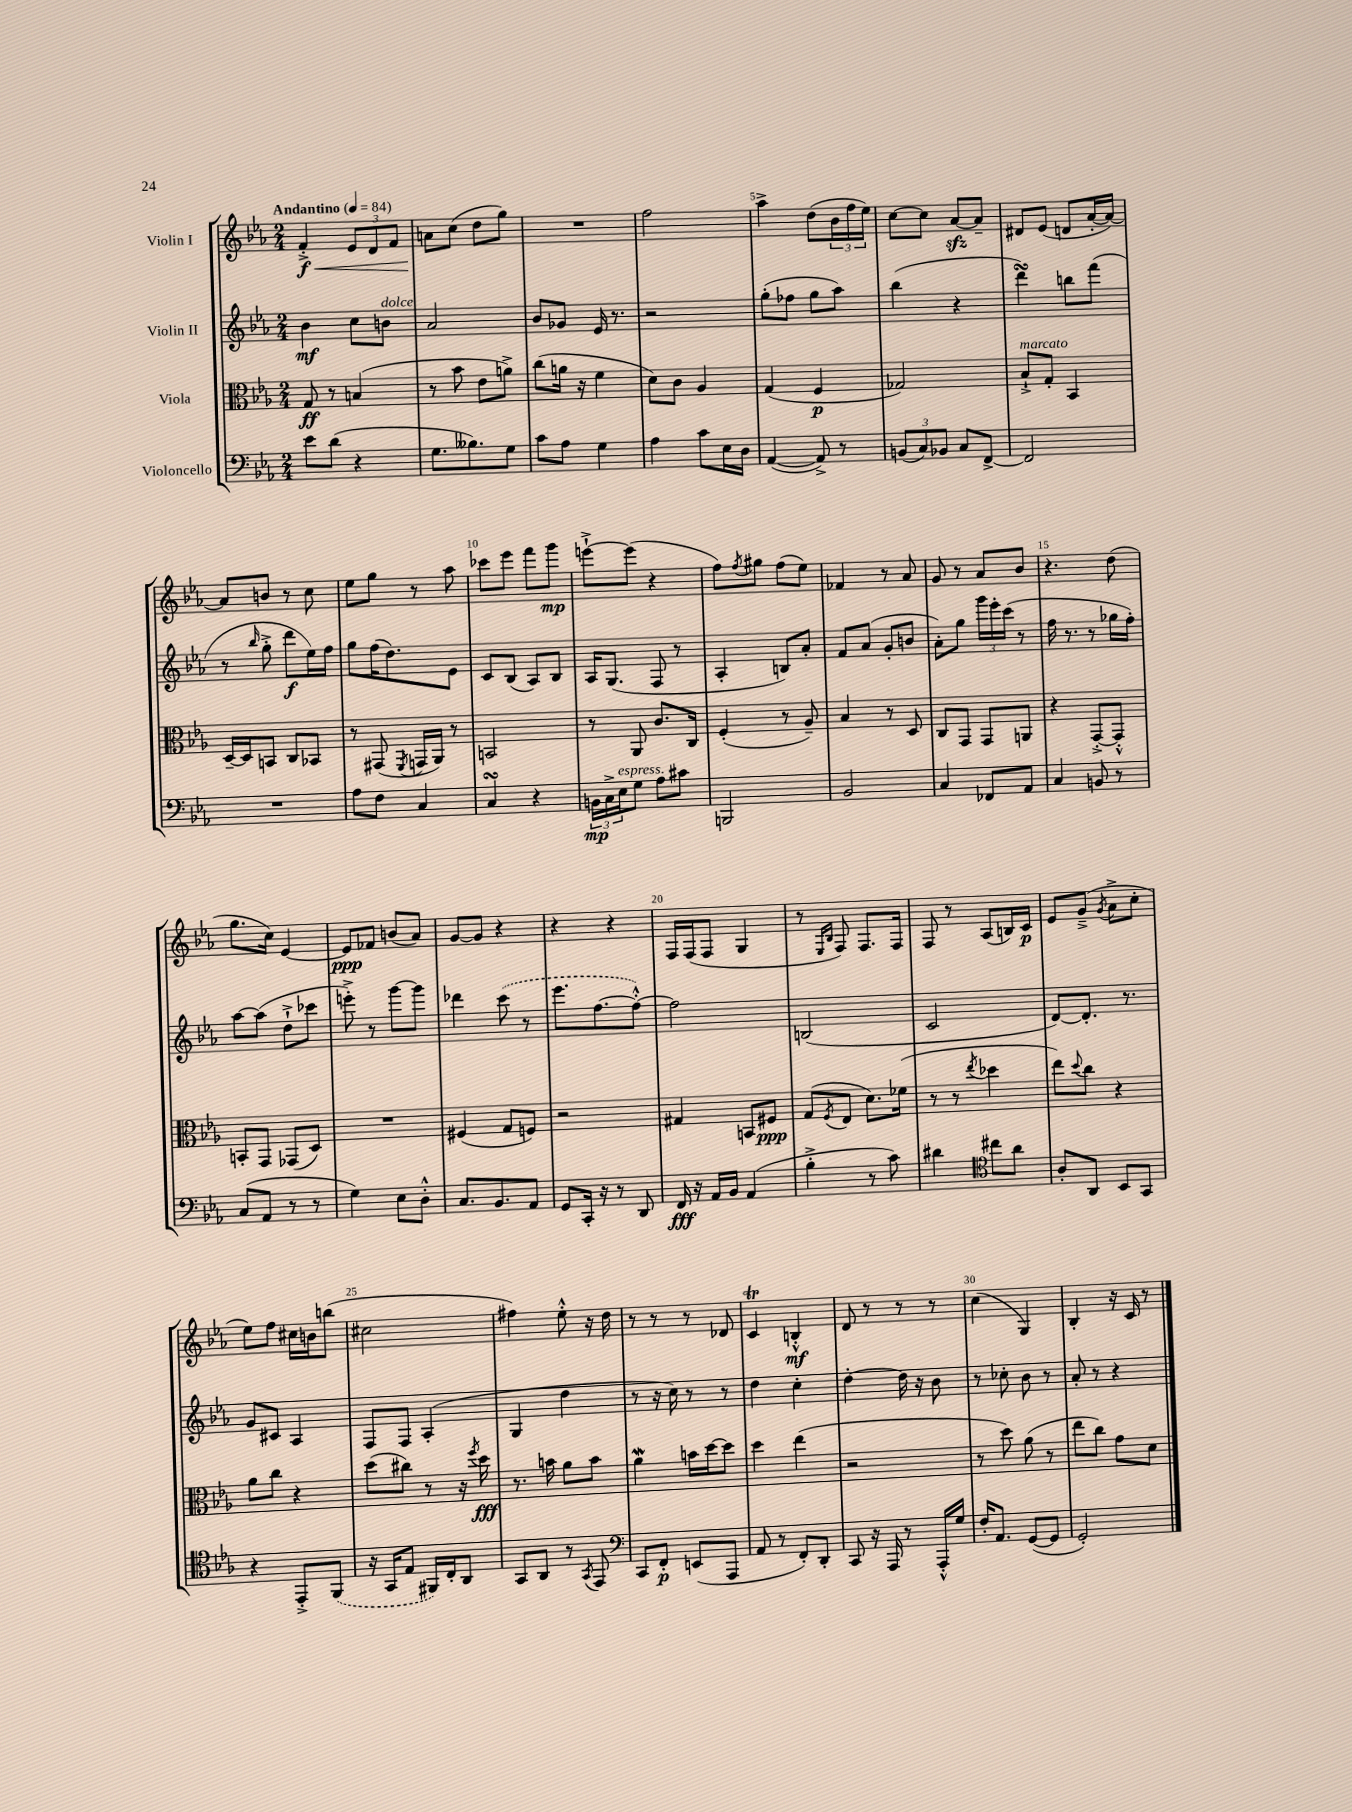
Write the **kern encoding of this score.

**kern	**kern	**kern	**kern
*staff4	*staff3	*staff2	*staff1
*clefF4	*clefC3	*clefG2	*clefG2
*k[b-e-a-]	*k[b-e-a-]	*k[b-e-a-]	*k[b-e-a-]
*M2/4	*M2/4	*M2/4	*M2/4
*MM84	*MM84	*MM84	*MM84
8e-	8G	4b-	4f'^
(8d	8r	.	.
4r	(4B	8cc	12e-
.	.	.	12d
.	.	8b	.
.	.	.	12f
=	=	=	=
8.G	8r	2a-	8a
.	8b-	.	(8cc
8.B--)	.	.	.
.	8e-	.	8dd
8G	8a^)	.	8gg)
=	=	=	=
8c	(8cc	8b-	2r
8A-	16a	8g-	.
.	16r	.	.
4G	4f	16e-	.
.	.	8.r	.
=	=	=	=
4A-	8d)	2r	2ff
.	8c	.	.
8c	4A-	.	.
16E-	.	.	.
16D	.	.	.
=	=	=	=
([4AA-	(4G	(8gg'	4aa-^
.	.	8ff-	.
8AA-^])	4F	8gg	(8dd
8r	.	8aa-)	24b-
.	.	.	24ff
.	.	.	24ee-)
=	=	=	=
(12BB	2G-)	(4bb-	[8cc
12C)	.	.	.
.	.	.	8cc]
12BB-	.	.	.
8C	.	4r	[8a-
[8FF^	.	.	8a-~]
=	=	=	=
2FF]	8B-`^	4ddd)	8d#
.	8G'	.	(8e-
.	4BB-	8bb	8d
.	.	(8fff	[16a-'
.	.	.	16a-_)
=	=	=	=
2r	[16D~	8r	8a-]
.	16D]	.	.
.	.	16qqbb-	.
.	8BB	8gg'^	8b
.	8C	8ddd	8r
.	8BB-	16ee-)	8cc
.	.	16ff	.
=	=	=	=
8A-	8r	8gg	8ee-
8F	(8GG#	(16ff	8gg
.	.	8.dd)	.
.	8qFF	.	.
4C	16GG	.	8r
.	16AA-)	.	.
.	8r	8e-	8aa-
=	=	=	=
4C	2BB	8c	8ccc-
.	.	(8B-	8eee-
4r	.	8A-)	8fff
.	.	8B-	8ggg
=	=	=	=
24BB	8r	16A-	[8eee`^
24C^	.	.	.
.	.	(8.G	.
24E-	.	.	.
8G	8AA-	.	(8eee]
8A-	8.c	8F	4r
8c#	.	8r	.
.	16C	.	.
=	=	=	=
2BBB	(4F'	4A-'	8ff)
.	.	.	8qff
.	.	.	8gg#
.	8r	8B)	(8ff
.	8A-~)	8a-'	8ee-)
=	=	=	=
2BB-	4B-	8f	4f-
.	.	(8a-	.
.	8r	8g'	8r
.	8D	8b	8a-
=	=	=	=
4C	8C	8a-')	8g
.	8GG	8gg	8r
8FF-	8GG	24ggg	8a-
.	.	24eee-'	.
.	.	(24ccc	.
8AA-	8AA	8r	8b-
=	=	=	=
4C	4r	16ff	4.r
.	.	8.r	.
8BB	[8GG'^	8r	.
8r	8GG'^^]	16gg-	(8dd
.	.	16ff')	.
=	=	=	=
(8C	8BB'	[8aa-	8.gg
8AA-	8GG	(8aa-]	.
.	.	.	16cc)
8r	(8GG-	8dd`^	[4e-
8r	8D)	8ccc-	.
=	=	=	=
4G)	2r	8eee'^)	8e-]
.	.	8r	8f-
8E-	.	[8ggg	(8b
8D'^^	.	8ggg]	8a-)
=	=	=	=
8.C	(4F#	4ddd-	[8g
.	.	.	8g]
8.BB-	.	.	.
.	8G	(8ccc	4r
8AA-	8F)	8r	.
=	=	=	=
8GG	2r	8.eee-	4r
16CC'	.	.	.
16r	.	[8.ff	.
8r	.	.	4r
8DD	.	8ff'^^_)	.
=	=	=	=
16FF	4G#	2ff]	16F
16r	.	.	(16F
16AA-	.	.	8F
16BB-	.	.	.
(4AA-	8BB	.	4G
.	8F#	.	.
=	=	=	=
4B-'^	(8G	(2B	8r
.	.	.	16qqE-
.	8qF	.	16qqB-
.	8E-	.	8F)
8r	8.d)	.	8.F
8c)	.	.	.
.	(16f-	.	16F
=	=	=	=
4d#	8r	2c	8F
.	8r	.	8r
*clefC4	*	*	*
.	8qee-	.	.
8cc#	4dd-	.	(8A-
8a-	.	.	16B)
.	.	.	16c
=	=	=	=
8A-'	8ee-)	[8d)	8e-
.	8qqdd	.	.
8AA-	8cc	8.d']	(8g~^
.	.	.	8qg
8BB-	4r	.	8a-^
.	.	8.r	.
8GG	.	.	8cc'
=	=	=	=
4r	8a-	8g	8ee-)
.	8cc	8c#	8ff
8EE-'^	4r	4A-	16cc#
.	.	.	16b
(8FF	.	.	(8bb
=	=	=	=
16r	(8dd	8F	2cc#
16GG	.	.	.
8E-	8cc#)	8F	.
16FF#)	8r	(4A-'	.
16C'	.	.	.
8AA-	16r	.	.
.	8qff	.	.
.	16dd	.	.
=	=	=	=
8GG	8.r	4G	4ff#)
8AA-	.	.	.
.	16b	.	.
8r	8a-	4dd	8ee-'^^
8qGG	.	.	.
8EE-	8b	.	16r
.	.	.	16dd
=	=	=	=
*clefF4	*	*	*
8CC	4a-	8r	8r
8FF'	.	16r	8r
.	.	16cc)	.
(8EE	16b	8r	8r
.	[16dd	.	.
8AAA-	8dd]	8r	8d-
=	=	=	=
8AA-	4dd	4dd	4c
8r	.	.	.
8FF')	(4ee-	4cc'	4B'^^
8DD'	.	.	.
=	=	=	=
8CC	2r	[4dd'	8d
16r	.	.	8r
16AAA-	.	.	.
8r	.	16dd]	8r
.	.	16r	.
16AAA-'^^	.	8b-	8r
16G	.	.	.
=	=	=	=
16F'	8r	8r	(4cc
8.AA-	.	.	.
.	8dd)	8cc-'	.
([8GG	(8a-	8b-	4G)
8GG]	8r	8r	.
=	=	=	=
2GG')	8ee-	8a-'	4B-'
.	8cc)	8r	.
.	8g	4r	16r
.	.	.	16c
.	8d	.	8r
==	==	==	==
*-	*-	*-	*-
